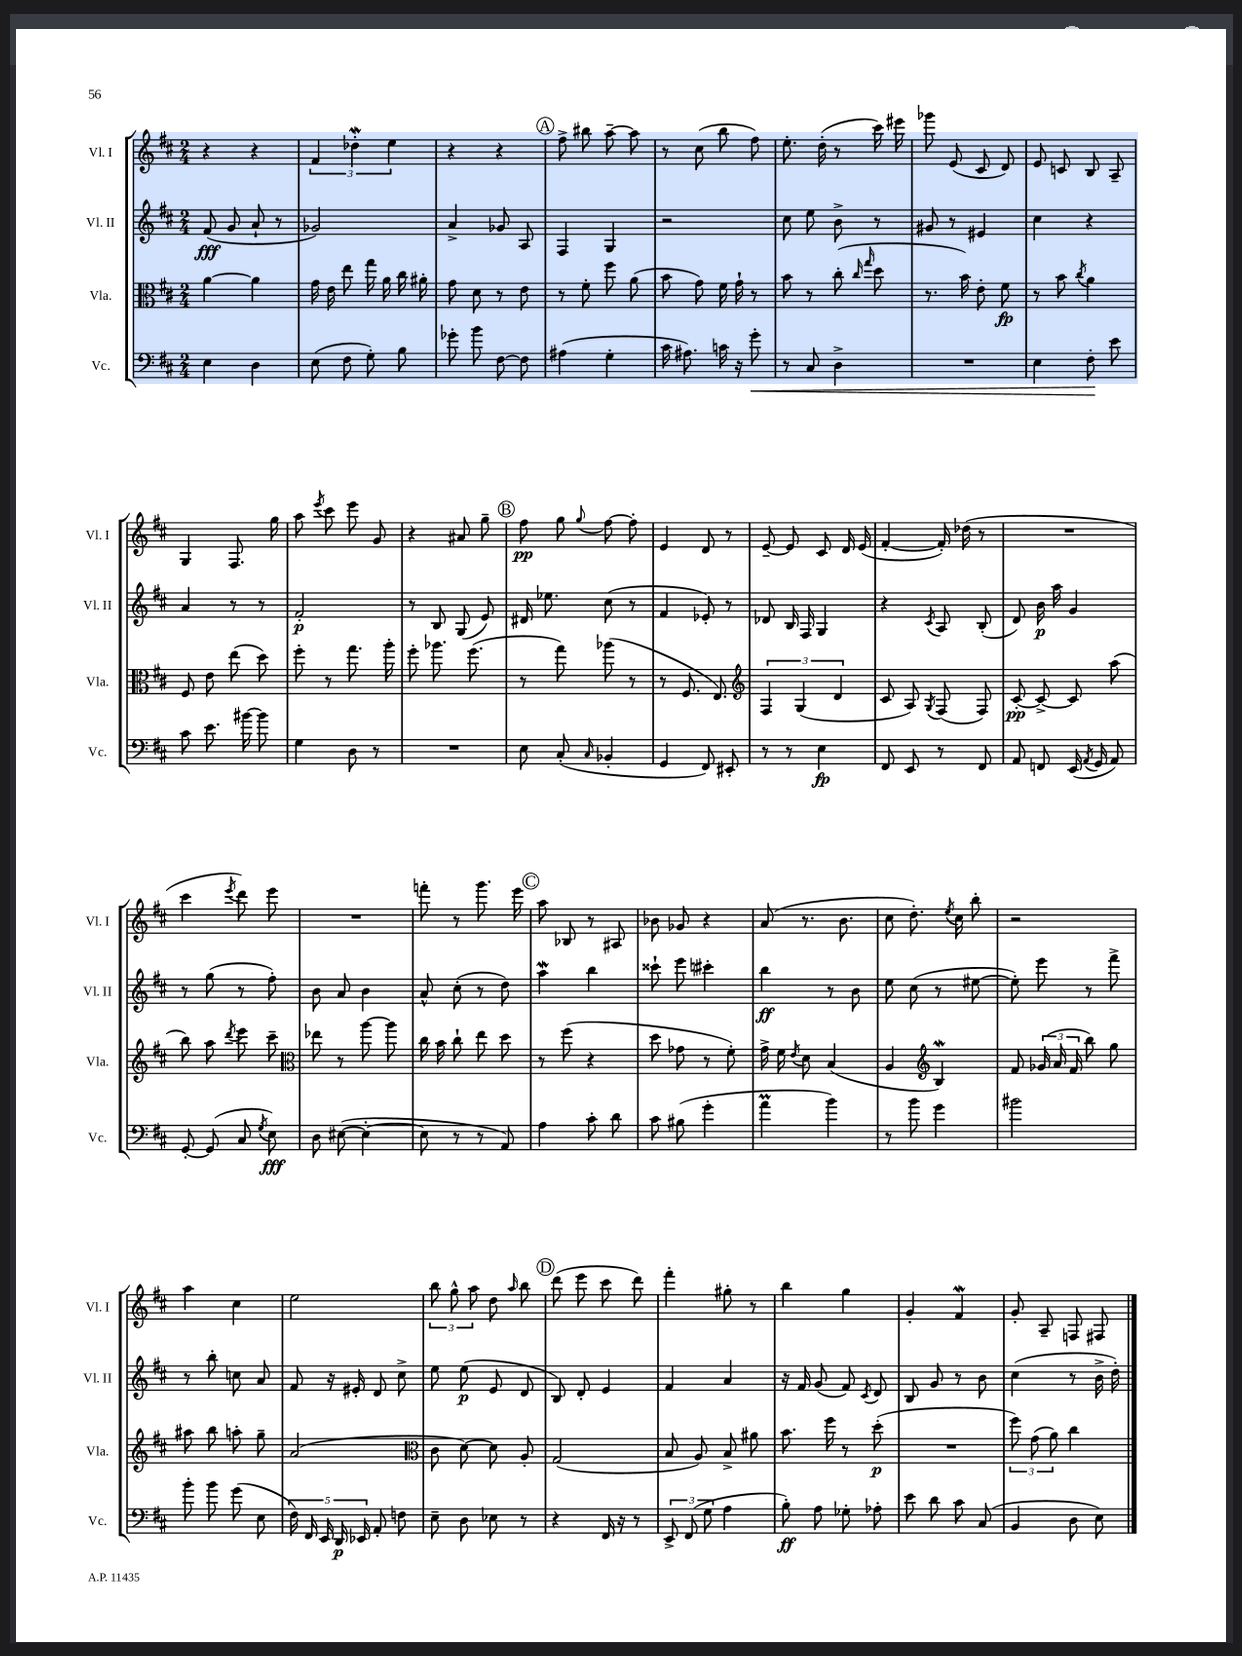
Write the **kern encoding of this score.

**kern	**kern	**kern	**kern
*staff4	*staff3	*staff2	*staff1
*clefF4	*clefC3	*clefG2	*clefG2
*k[f#c#]	*k[f#c#]	*k[f#c#]	*k[f#c#]
*M2/4	*M2/4	*M2/4	*M2/4
4E	[4a	(8f#	4r
.	.	8g	.
4D	4a]	8a`	4r
.	.	8r	.
=	=	=	=
(8E	16g	2g-)	6f#
.	16e	.	.
8F#	8ee	.	.
.	.	.	6dd-'
8G')	16gg	.	.
.	16a	.	.
.	.	.	6ee
8B	16cc#	.	.
.	16a#'	.	.
=	=	=	=
8g-'	8g	4a^	4r
8b	8d	.	.
[8F#	8r	8g-	4r
8F#]	8e	8A	.
=	=	=	=
(4A#	8r	4F#	8ff#^
.	8f#'	.	8bb#
4G'	8ff#	4G	[8aa~
.	(8a	.	8aa]
=	=	=	=
16c#	8b	2r	8r
8.A#)	.	.	.
.	8g)	.	(8cc#
16c	16f#	.	8bb
16r	16g`	.	.
8g'	8r	.	8ff#)
=	=	=	=
8r	8b	8cc#	8.ee'
8C#	8r	8ee	.
.	.	.	(16dd'
4D^	(8cc#'	8b^	8r
.	16qqcc#	.	.
.	16qqgg	.	.
.	8dd	8r	16ccc#)
.	.	.	16eee#
=	=	=	=
2r	8.r	8g#	8ggg-
.	.	8r	(8e
.	16b)	.	.
.	8e'	4e#	8c#
.	8f#	.	8d)
=	=	=	=
4E	8r	4cc#	8e
.	8b	.	8c
.	8qcc#	.	.
8F#'	4a	4r	8B
8e	.	.	8A~
=	=	=	=
8c#	8F#	4a	4G
8.e	8e	.	.
.	(8ee	8r	8.F#
[16b#	.	.	.
8b#]	8dd)	8r	.
.	.	.	16gg
=	=	=	=
4G	8ff#'	2f#'	8aa
.	.	.	8qeee
.	8r	.	8ccc#
8D	8.gg	.	8eee
8r	.	.	8g
.	16aa'	.	.
=	=	=	=
2r	8ff#'	8r	4r
.	8.aa-	8B	.
.	.	(8G	8a#
.	(8.ff#	.	.
.	.	8e)	8gg~
=	=	=	=
8E	8r	16d#	8ff#
.	.	8.ee-	.
(8C#'	8gg)	.	8gg
16qqC#	.	.	8qqgg
4BB-'	(8aa-	(8cc#	[8ff#
.	8r	8r	8ff#']
=	=	=	=
4GG	8r	4f#	4e
.	8.F#	.	.
8FF#)	.	8e-')	8d
.	8.E)	.	.
8EE#'	.	8r	8r
=	=	=	=
*	*clefG2	*	*
8r	6F#	8d-	[8e~
8r	.	16B	8e]
.	(6G	.	.
.	.	16F#	.
4E	.	4G	8c#
.	6d	.	.
.	.	.	16d
.	.	.	(16e
=	=	=	=
8FF#	8c#	4r	[4f#'
8EE	8A)	.	.
.	8qG	8qc#	.
8r	(8F#	8A	16f#'])
.	.	.	(16dd-
8FF#	8F#)	(8B'	8r
=	=	=	=
8AA	[8c#'	8d)	2r
8FF	8c#^_	16b	.
.	.	16aa	.
(16EE	8c#]	4g	.
8qAA	.	.	.
16GG	.	.	.
8AA)	(8aa	.	.
=	=	=	=
[8GG'	8bb)	8r	4ccc#
(8GG]	8aa	(8gg	.
.	8qddd	.	8qeee
8C#	8eee	8r	8ddd)
8qG	.	.	.
8E)	8ccc#~	8ff#')	8eee
=	=	=	=
*	*clefC3	*	*
8D	8ee-	8b	2r
([8E#	8r	8a	.
4E#'_	[8aa	4b	.
.	8aa]	.	.
=	=	=	=
8E#]	16cc#	8a^^	8fff'
.	16b	.	.
8r	8cc#`	(8cc#'	8r
8r	8ee	8r	8.ggg
8AA)	8dd	8dd)	.
.	.	.	16eee
=	=	=	=
4A	8r	4aa	8aa
.	(8ff#	.	8B-
8c#'	4r	4bb	8r
8d	.	.	8A#
=	=	=	=
8c#	8dd	8ccc##`	8b-
(8B#	8g-	8eee	8g-
4g'	8r	4ccc#'	4r
.	8f#')	.	.
=	=	=	=
4a	16g^	4bb	(8a
.	16f#	.	.
.	8qe	.	.
.	8d	.	8.r
4b)	(4B	8r	.
.	.	.	8.b
.	.	8b	.
=	=	=	=
8r	4A	8ee	8cc#
8b	.	(8cc#	8.dd')
*	*clefG2	*	*
4g	4B)	8r	.
.	.	.	8qee
.	.	.	16cc#
.	.	[8ee#	8bb'
=	=	=	=
2b#	8f#	8ee#'])	2r
.	(24g-	8eee	.
.	24a	.	.
.	24f#	.	.
.	8bb)	8r	.
.	8gg	8fff#^	.
=	=	=	=
8b'	8aa#	8r	4aa
8b	8bb	8bb'	.
(8g	8aa'	8cc	4cc#
8E	8gg~	8a	.
=	=	=	=
20F#)	(2a	8f#	2ee
20FF#	.	.	.
20EE	.	.	.
.	.	16r	.
20DD	.	.	.
.	.	16e#'	.
20EE-	.	.	.
8AA'	.	8d	.
8F	.	8cc#^	.
=	=	=	=
*	*clefC3	*	*
8E~	8c#	8ee	12bb
.	.	.	12gg^^
8D	[8d)	(8ee	.
.	.	.	12aa
8E-	8d]	8e	8dd
.	.	.	16qqaa
8r	8A'	8d	8bb
=	=	=	=
4r	(2G	8B)	(8ddd
.	.	8d'	8eee
16FF#	.	4e	8ccc#
16r	.	.	.
8r	.	.	8ddd)
=	=	=	=
12EE^	8B	4f#	4fff#'
(12FF#	.	.	.
.	8A)	.	.
12G	.	.	.
4A	8B^	4a	8gg#'
.	8a#	.	8r
=	=	=	=
8B')	8.b	16r	4bb
.	.	16f#	.
8A	.	(8g	.
.	16ff#	.	.
8G-'	8r	8f#)	4gg
.	.	8qc#	.
8A-'	(8dd'	8d	.
=	=	=	=
8e	2r	8B	4g'
8d	.	8g	.
8c#	.	8r	4f#
(8C#	.	8b	.
=	=	=	=
4BB	12ff#)	(4cc#	8g'
.	(12g	.	.
.	.	.	8A~
.	12a)	.	.
8D	4cc#	8r	8F
8E)	.	16b^	8F#
.	.	16dd')	.
==	==	==	==
*-	*-	*-	*-
